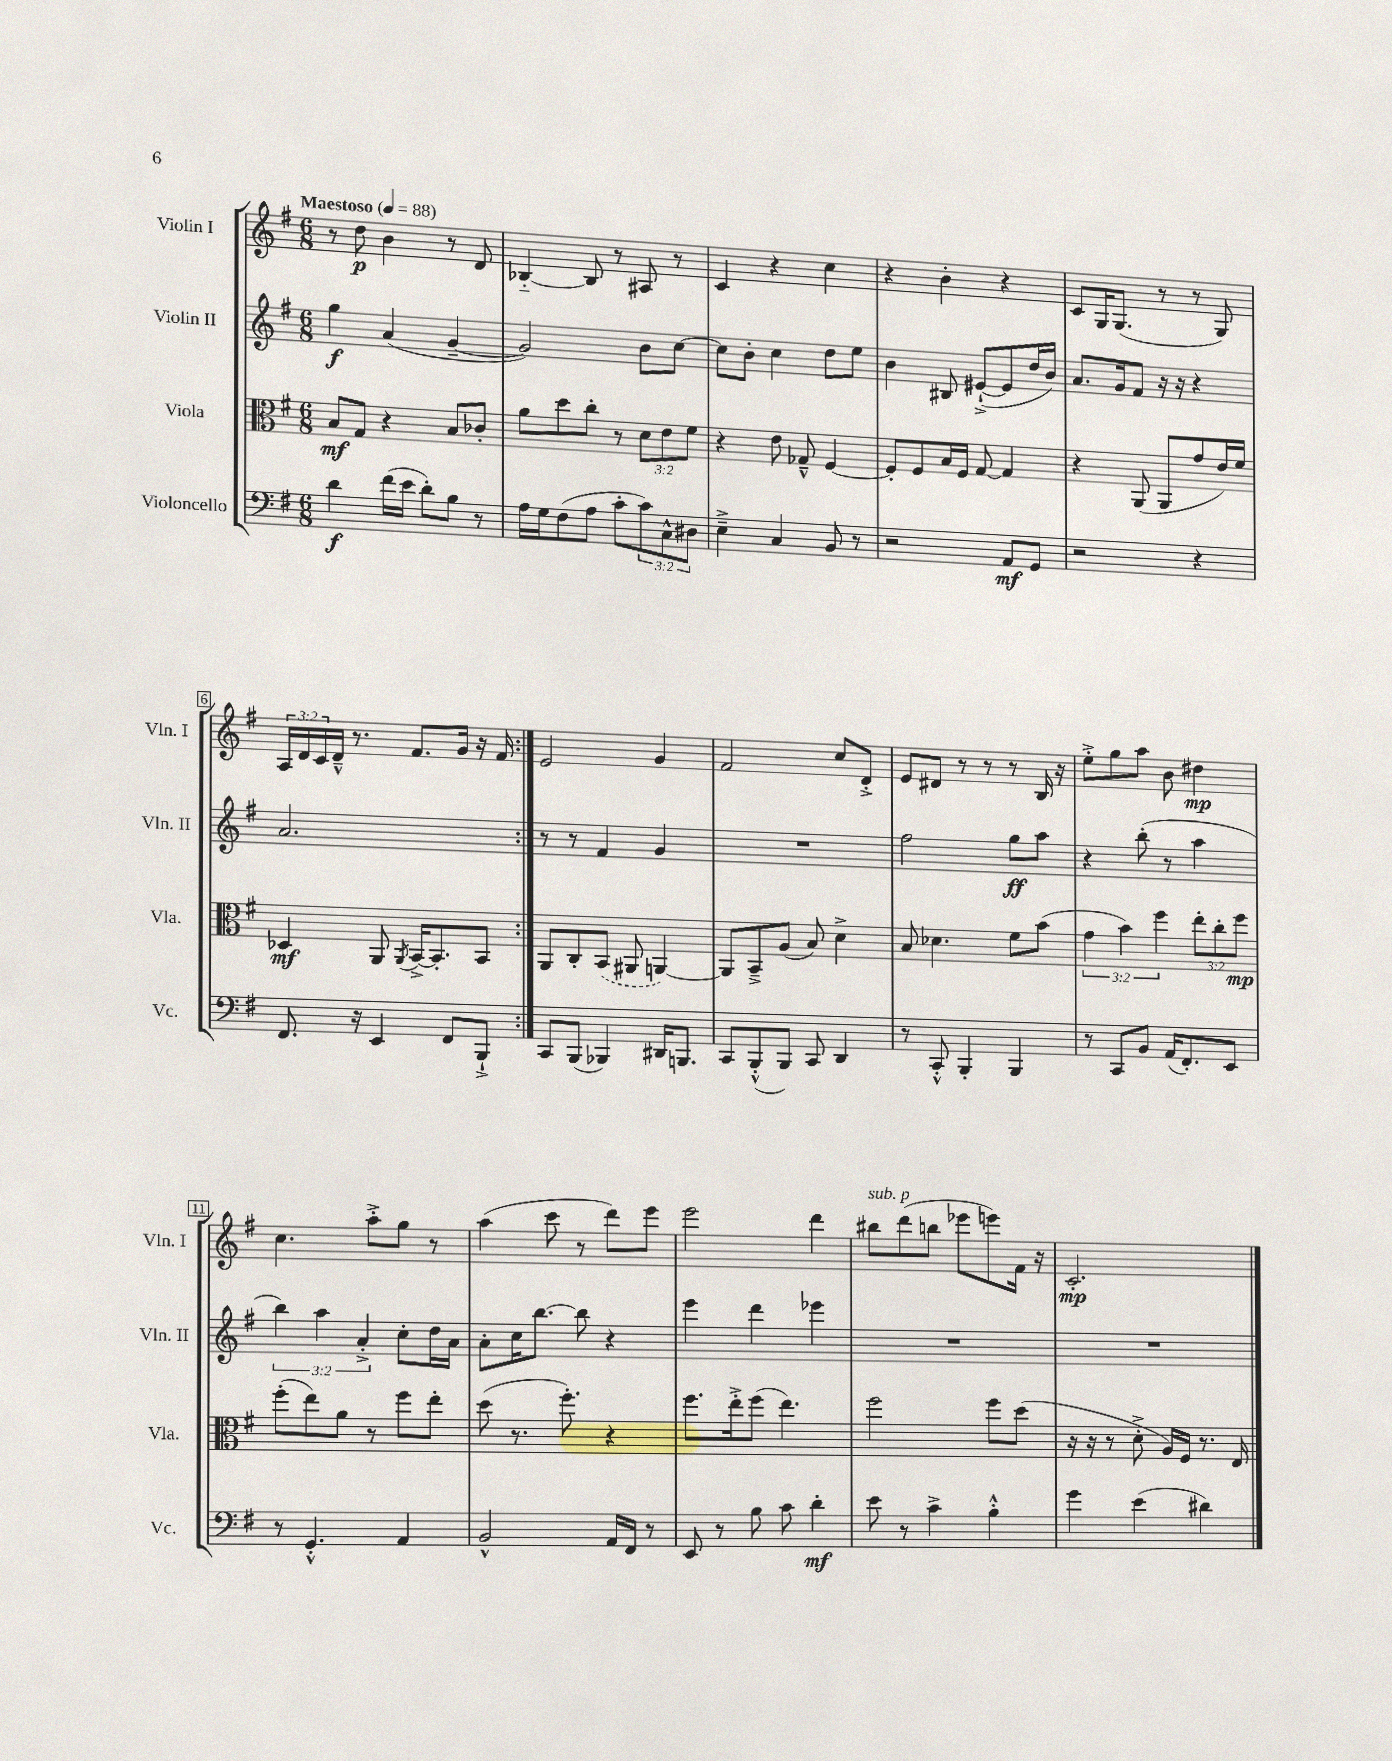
<<
\new StaffGroup <<
\new Staff = "s0" \with { instrumentName = "Violin I" shortInstrumentName = "Vln. I" } {
    \clef treble \key g \major \numericTimeSignature \time 6/8 \override Staff.TupletNumber.text = #tuplet-number::calc-fraction-text \tempo "Maestoso" 4 = 88
    \repeat volta 2 { r8 d''8\p b'4 r8 d'8 |
    bes4~-_ bes8 r8 ais8 r8 |
    c'4 r4 c''4 |
    r4 b'4-. r4 |
    c'8 g16 g8.( r8 r8 g8) |
    \tuplet 3/2 { a16 d'16 c'16 } d'16---^ r8. fis'8. g'16 r16 fis'16 | }
    e'2 g'4 |
    fis'2 c''8 d'8-.-> |
    e'8 dis'8 r8 r8 r8 b16 r16 |
    e''8-.-> g''8 a''8 b'8 dis''4\mp |
    c''4. a''8-.-> g''8 r8 |
    a''4( c'''8 r8 d'''8) e'''8 |
    e'''2 d'''4 |
    bis''8^\markup { \italic "sub. p" } d'''8( b''8 ees'''8 e'''8) fis'16 r16 |
    c'2.-.\mp \bar "|." |
}
\new Staff = "s1" \with { instrumentName = "Violin II" shortInstrumentName = "Vln. II" } {
    \clef treble \key g \major \numericTimeSignature \time 6/8 \override Staff.TupletNumber.text = #tuplet-number::calc-fraction-text
    \repeat volta 2 { g''4\f a'4( g'4~-- |
    g'2) b'8 c''8~ |
    c''8 b'8-. c''4 d''8 e''8 |
    b'4 bis8 eis'8~-!->( eis'8 d''16 b'16) |
    a'8. g'16 fis'8 r16 r16 r4 |
    a'2. | }
    r8 r8 fis'4 g'4 |
    R2. |
    fis''2 g''8\ff a''8 |
    r4 b''8-.( r8 a''4 |
    \tuplet 3/2 { b''4) a''4 a'4-.-> } c''8-. d''16 a'16 |
    a'8-. c''16 b''8.~ b''8 r4 |
    e'''4 d'''4 ees'''4 |
    R2. |
    R2. \bar "|." |
}
\new Staff = "s2" \with { instrumentName = "Viola" shortInstrumentName = "Vla." } {
    \clef alto \key g \major \numericTimeSignature \time 6/8 \override Staff.TupletNumber.text = #tuplet-number::calc-fraction-text
    \repeat volta 2 { b8\mf g8 r4 b8 ces'8-. |
    a'8 d''8 c''8-. r8 \tuplet 3/2 { d'8 e'8 fis'8 } |
    r4 e'8 ges8---^ fis4~ |
    fis8-. fis8 b16 fis16 g8~ g4 |
    r4 a,8( a,8 g'8 e'16) fis'16 |
    des4\mf a,8 \acciaccatura { a,8 } b,16~-> b,8.-. b,8 | }
    a,8 c8-. \once \slurDashed b,8( ais,8 a,4~) |
    a,8 b,8---> a8( b8) d'4-> |
    b8 des'4. fis'8 b'8( |
    \tuplet 3/2 { g'4 b'4) fis''4 } \tuplet 3/2 { e''8-. c''8-. fis''8\mp } |
    fis''8-.( e''8) a'8 r8 fis''8 e''8-. |
    d''8( r8. fis''8.-.) r4 |
    fis''8. e''16-.-> fis''8( e''4.) |
    fis''2 fis''8 d''8( |
    r16 r16 r8 d'8-.-> a16) fis16 r8. e16 \bar "|." |
}
\new Staff = "s3" \with { instrumentName = "Violoncello" shortInstrumentName = "Vc." } {
    \clef bass \key g \major \numericTimeSignature \time 6/8 \override Staff.TupletNumber.text = #tuplet-number::calc-fraction-text
    \repeat volta 2 { d'4\f fis'16( e'16 d'8-.) b8 r8 |
    a16 g16 fis8( a8 c'8-. \tuplet 3/2 { c'8) c8-^ dis8 } |
    e4---> c4 b,8 r8 |
    r2 a,8\mf g,8 |
    r2 r4 |
    fis,8. r16 e,4 fis,8 b,,8-!-> | }
    c,8 b,,8( bes,,4) dis,16 b,,8. |
    c,8 b,,8-.-^( b,,8) c,8 d,4 |
    r8 c,8-.-^ b,,4-. b,,4 |
    r8 c,8 b,8 a,16( fis,8.-.) e,8 |
    r8 g,4.-.-^ a,4 |
    b,2-^ a,16 fis,16 r8 |
    e,8 r8 b8 c'8 d'4-.\mf |
    e'8 r8 c'4-> b4-.-^ |
    g'4 e'4( dis'4) \bar "|." |
}
>>
>>
\layout { \context { \Score \override BarNumber.stencil = #(make-stencil-boxer 0.1 0.3 ly:text-interface::print) } }
